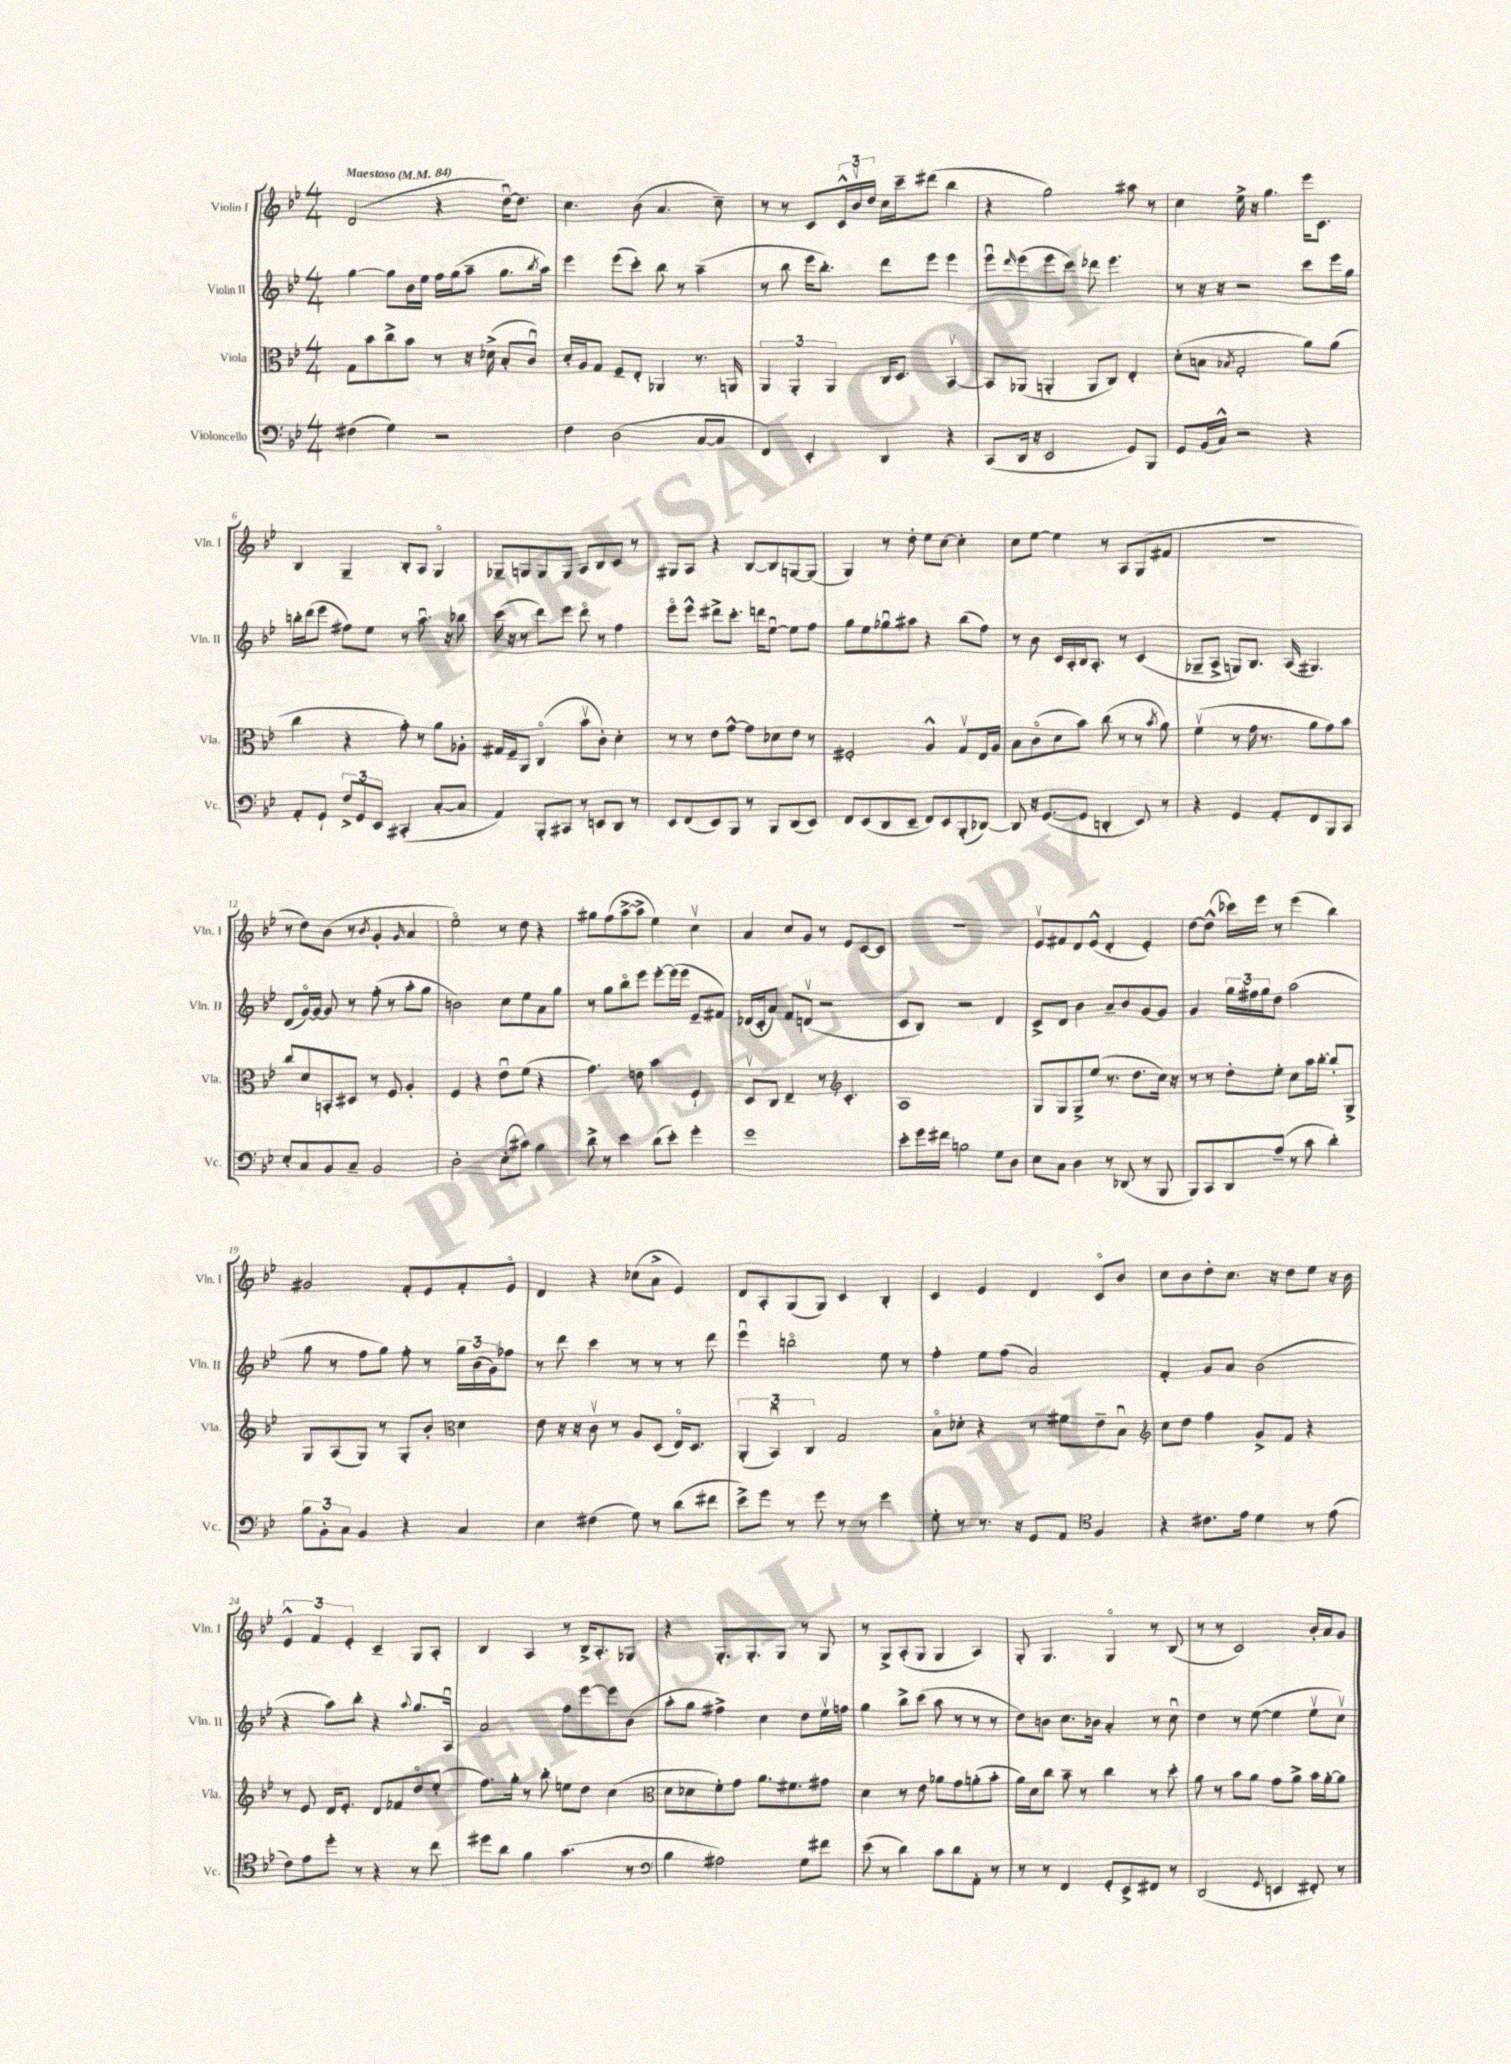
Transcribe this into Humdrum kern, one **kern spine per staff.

**kern	**kern	**kern	**kern
*staff4	*staff3	*staff2	*staff1
*clefF4	*clefC3	*clefG2	*clefG2
*k[b-e-]	*k[b-e-]	*k[b-e-]	*k[b-e-]
*M4/4	*M4/4	*M4/4	*M4/4
*MM84	*MM84	*MM84	*MM84
(4F#	8G	[4gg	(2d
.	8b-	.	.
4G)	8cc^	8gg]	.
.	8b-	16b-	.
.	.	16ee-	.
2r	8r	16ff	4r
.	.	(16gg	.
.	16r	8aa~	.
.	(16d-^	.	.
.	8B-'	8.gg	[16ddu)
.	.	.	8.dd]
.	8cu)	.	.
.	.	8qbb-	.
.	.	16aa)	.
=	=	=	=
4F	16d'	4eee-	4.cc
.	16A	.	.
.	8G	.	.
(2D	8F~	(8eee-	.
.	8E-'	8ccc')	(8b-
.	4AA-	8bb-	4.a
.	.	8r	.
[8C	8.r	(4aa~	.
8C]	.	.	8cc~)
.	16AA	.	.
=	=	=	=
4FF)	6AA	8r	8r
.	.	8bb-	8r
.	6AA'	.	.
4EE-'	.	16eee-	8c
.	.	8.bb-')	.
.	6AA	.	.
.	.	.	24c^^
.	.	.	24b-v
.	.	.	24dd
4DD	16C	8ddd	16cc
.	8.D	.	16ccc~
.	.	8eee-	(8ddd#
4r	[4BB-v	4eee-	4bb-
=	=	=	=
(8CC	8BB-]	8eee-u	4r
.	.	16qqddd	.
16DD	(8AA-	(8eee-	.
16r	.	.	.
2EE-	4AA'	8eee-	2gg)
.	.	8ccc)	.
.	8AA	8ddd-	.
.	8C)	4.eee-	.
8GG)	4E-'	.	8aa#
8BBB-	.	.	8r
=	=	=	=
8GG	(8d'	8r	4cc
(16BB-	8B	16r	.
16C^^)	.	16r	.
.	8qB-	.	.
2r	2G'	2r	16ee-^
.	.	.	16r
.	.	.	4.gg
4r	8a)	8ccc	16eee-
.	.	.	8.c
.	(8a	16eee-	.
.	.	16gg	.
=	=	=	=
8AA'	4cc	16bb'	4B-
.	.	(16ddd	.
8GG`	.	8eee-	.
12F^	4r	8ff#)	4G~
12GG	.	.	.
.	.	8ee-	.
12EE-	.	.	.
(4CC#'	8g')	8r	8B-'
.	8r	8.aau	8A
[8C'	8a	.	4Go
.	.	16r	.
8C]	8A-'	8bb-	.
=	=	=	=
4AA)	16G#	(16ccc	8G-~
.	16F~	16r	.
.	8AA	8r	8G
8BBB-'	(4Co	8ddd)	8G
8CC#	.	8eee-	8G
8r	8b-v	8dddo	8A
8EE	8c')	8r	8B-
8DD	4d'	4ff	8c
8r	.	.	8r
=	=	=	=
8EE-	8r	8eee-o	8G#
(8FF	8r	8eee-^^	8A
8EE-)	8e-	8ddd#^	4r
8BBB-	[8g^^	8.ccc'	.
8r	8g]	.	[8B-
.	.	16ddd	.
8BBB-	8d-	[8ee-u	8B-]
(8DD	8e-	8ee-]	[8G
8EE-)	8r	8ff	(8G]
=	=	=	=
8FF	2F#'	8gg	4G)
(8EE-	.	8ee-	.
8DD	.	8gg-u	8r
8EE-~	.	8aa#	8dd'
8FF)	4A^^	4r	8ee-
8EE-	.	.	[8cc
(8BBB-'	8Gv	(8bb-	4cc']
[8DD-)	16E-	8ff)	.
.	16A	.	.
=	=	=	=
8DD-]	8B-	8r	8cc
16r	(8co	8b-	[8ee-
([8.GG	.	.	.
.	8d	16c	4ee-]
.	.	16A'	.
8GG]	8b-)	16B-	.
.	.	8.A'	.
4DD'	(8cc	.	8r
.	8r	8r	8A
8EE-)	8r	(4c	(8G
.	8qb-	.	.
8r	8a)	.	8f#
=	=	=	=
4r	(4fv	8G-~	1r
.	.	8A^	.
4GG	8r	8G)	.
.	16g	8.B-	.
.	8.r	.	.
8AA'	.	.	.
.	.	(16A	.
8FF	8a	4.G#)	.
8BBB-	8g)	.	.
8CC	8b-	.	.
=	=	=	=
8E-'	8cc	(8d	8r
8C	8d	[16go)	8dd)
.	.	16g_	.
8BB-	8BB'	8g]	(8b-
8C~	8D#	8r	8r
.	.	.	8qb-
2BB-	8r	(8ff'	4g'
.	8F	8r	.
.	.	.	16qqg
.	4A'	8aa'	4a
.	.	8gg	.
=	=	=	=
2D'	4F	2b)	2ee-o)
.	4r	.	.
(8E-'	8e-u	8cc	8r
8c#)	(8f	8ee-	8dd
4B-	4r	8a	4r
.	.	8gg	.
=	=	=	=
8d^	4.g)	8r	8gg#
8r	.	8gg	(8ff
4e-	.	8bb-o	[8aa^
.	8e	8eee-	8aa^]
(8d	4b-	[8eee-'	4ee-)
8e-')	.	(16eee-]	.
.	.	16eee-	.
4g'	4F`	8e-~	4ccv
.	.	8f#)	.
=	=	=	=
1g	8Dv	(16d-	4a
.	.	16c'	.
.	8C	8a)	.
.	4E-~	8f	8cc
.	.	(8dv	8g
.	8r	2r	8r
*	*clefG2	*	*
.	4.c'	.	8e-
.	.	.	[8c
.	.	.	8c]
=	=	=	=
8e-'	1A	8c	1r
16g	.	8B-)	.
16f#	.	.	.
2B	.	2r	.
8G	.	4d	.
8D	.	.	.
=	=	=	=
8E-	8G	8c^	8e-v
8C	8G	8d	8f#
4D	8G^	4b-	8d
.	(8ee-	.	(8e-^^
8r	8.r	8a~	4d'
(8DD-	.	8b-	.
.	8.dd	.	.
8r	.	[8g	4e-')
8BBB-	16cc)	8g]	.
.	16r	.	.
=	=	=	=
8BBB-)	8r	4g	[8dd
8CC	8r	.	(8dd^^]
8DD	8dd'	24gg	16ccc-)
.	.	24ff#	.
.	.	.	16eee-
.	.	24gg	.
(8A~	8ee-'	8dd	8r
8r	8cc	(2aa	(4eee-
8c	16aa	.	.
.	[16bb-'	.	.
4d')	8bb-']	.	4bb-)
.	8G^	.	.
=	=	=	=
12B-	8G	8gg	2g#
12BB-'	.	.	.
.	(8A	8r	.
12C	.	.	.
4BB-	8G)	8ff	.
.	8r	8gg)	.
4r	8G'	8ff'	8f'
.	8b-'	8r	8e-
*	*clefC3	*	*
4C	4d	24gg	8f'
.	.	(24b-	.
.	.	24g)	.
.	.	8ff-	8e-o
=	=	=	=
4E-	8e-	8r	4d
.	16r	8ddd	.
.	16r	.	.
(4F#	8cv	4ccc	4r
.	8r	.	.
8G)	8A	8r	(8cc-
8r	(8D	8r	8a^
(8d	16E-o)	8r	4e-)
.	8.D	.	.
8f#	.	8ddd	.
=	=	=	=
8e-^)	(6AA'	4eee-u	8d
8g	.	.	8A'
.	6BB-u)	.	.
8r	.	2bbo	(8G
.	6C	.	.
8g	.	.	8G)
8r	2G	.	4c
8r	.	.	.
4g	.	8ee-	4B-'
.	.	8r	.
=	=	=	=
8G'	8B-o	4ff'	4c
8r	8d-'	.	.
8.r	4r	8ee-	4e-
.	.	(8ff	.
16r	.	.	.
8GG	8r	2a)	4d
8AA	8f#	.	.
*clefC4	*	*	*
4F	8e-~	.	8co
.	8B-u	.	8b-
=	=	=	=
*	*clefG2	*	*
4r	8cc	4f'	8cc
.	8dd	.	8b-
8.c#	4ff	8g	8dd'
.	.	8a	8.cc
16e-	.	.	.
4d	8g^	(2b-	.
.	.	.	16r
.	8f	.	8dd
8r	4r	.	8ee-
(8e-	.	.	16r
.	.	.	16b-
=	=	=	=
8c)	8r	4r	6e-^^
8e-	8e-	.	.
.	.	.	6f
8dd'	16d	8aa)	.
.	8.e-'	.	.
.	.	.	6e-'
8r	.	8bb-'	.
4r	8d	4r	4c~
.	8f-	.	.
.	.	8qqaa	.
8r	8ddo	8.gg	8G
8cc	(8ee-'	.	8A'
.	.	16Au	.
=	=	=	=
8dd#	8.ff)	2a	4B-
8a	.	.	.
.	16gg'	.	.
4f	8r	.	4A
.	8bb-'	.	.
(4.g	8ee	8ff	8r
.	8dd	[8eee-	16B-^
.	.	.	8.A'
.	(4cc	8eee-]	.
8r	.	(8b-	8G-
=	=	=	=
*clefF4	*clefC3	*	*
4B-	8d	8aa'	4r
.	8d-	8gg	.
2A#)	8f')	4ff#^)	8.G'
.	8g	.	.
.	.	.	8.G'
.	8.a	4cc	.
.	.	.	8G
.	8.f#	.	.
8G	.	8dd	8r
8f#	8g#	16ee-v	8G
.	.	16ff	.
=	=	=	=
(8e-	4d	4gg	8r
8r	.	.	8G^
4d)	8r	8bb-^	(8A'
.	8e-	(8ccc	8G
8c	8a-	8aa	4G
8d	8g	8r	.
8AA'	(8a'	8r	4A)
8r	8b-'	8r	.
=	=	=	=
8r	16a)	8dd)	8G'
.	16d	.	.
8r	8cc	8b	4.G
4FF	8b-~	8.cc	.
.	8r	.	.
.	.	16b-	.
8GG'	4cc	4a'	4Go
8EE-^	.	.	.
8FF#	8r	8r	8r
8r	8dd'	8ccu	(8B-
=	=	=	=
(2DD	8a	4dd	8r
.	8r	.	8r
.	8b-	8r	2c)
.	8a	([8ee-	.
8qqGG	.	.	.
4EE	8g	4ee-]	.
.	8a^	.	.
8FF#')	16b-	8ee-v	16b-'
.	[16a'	.	16a
8r	8a]	8ccv)	8g
==	==	==	==
*-	*-	*-	*-
